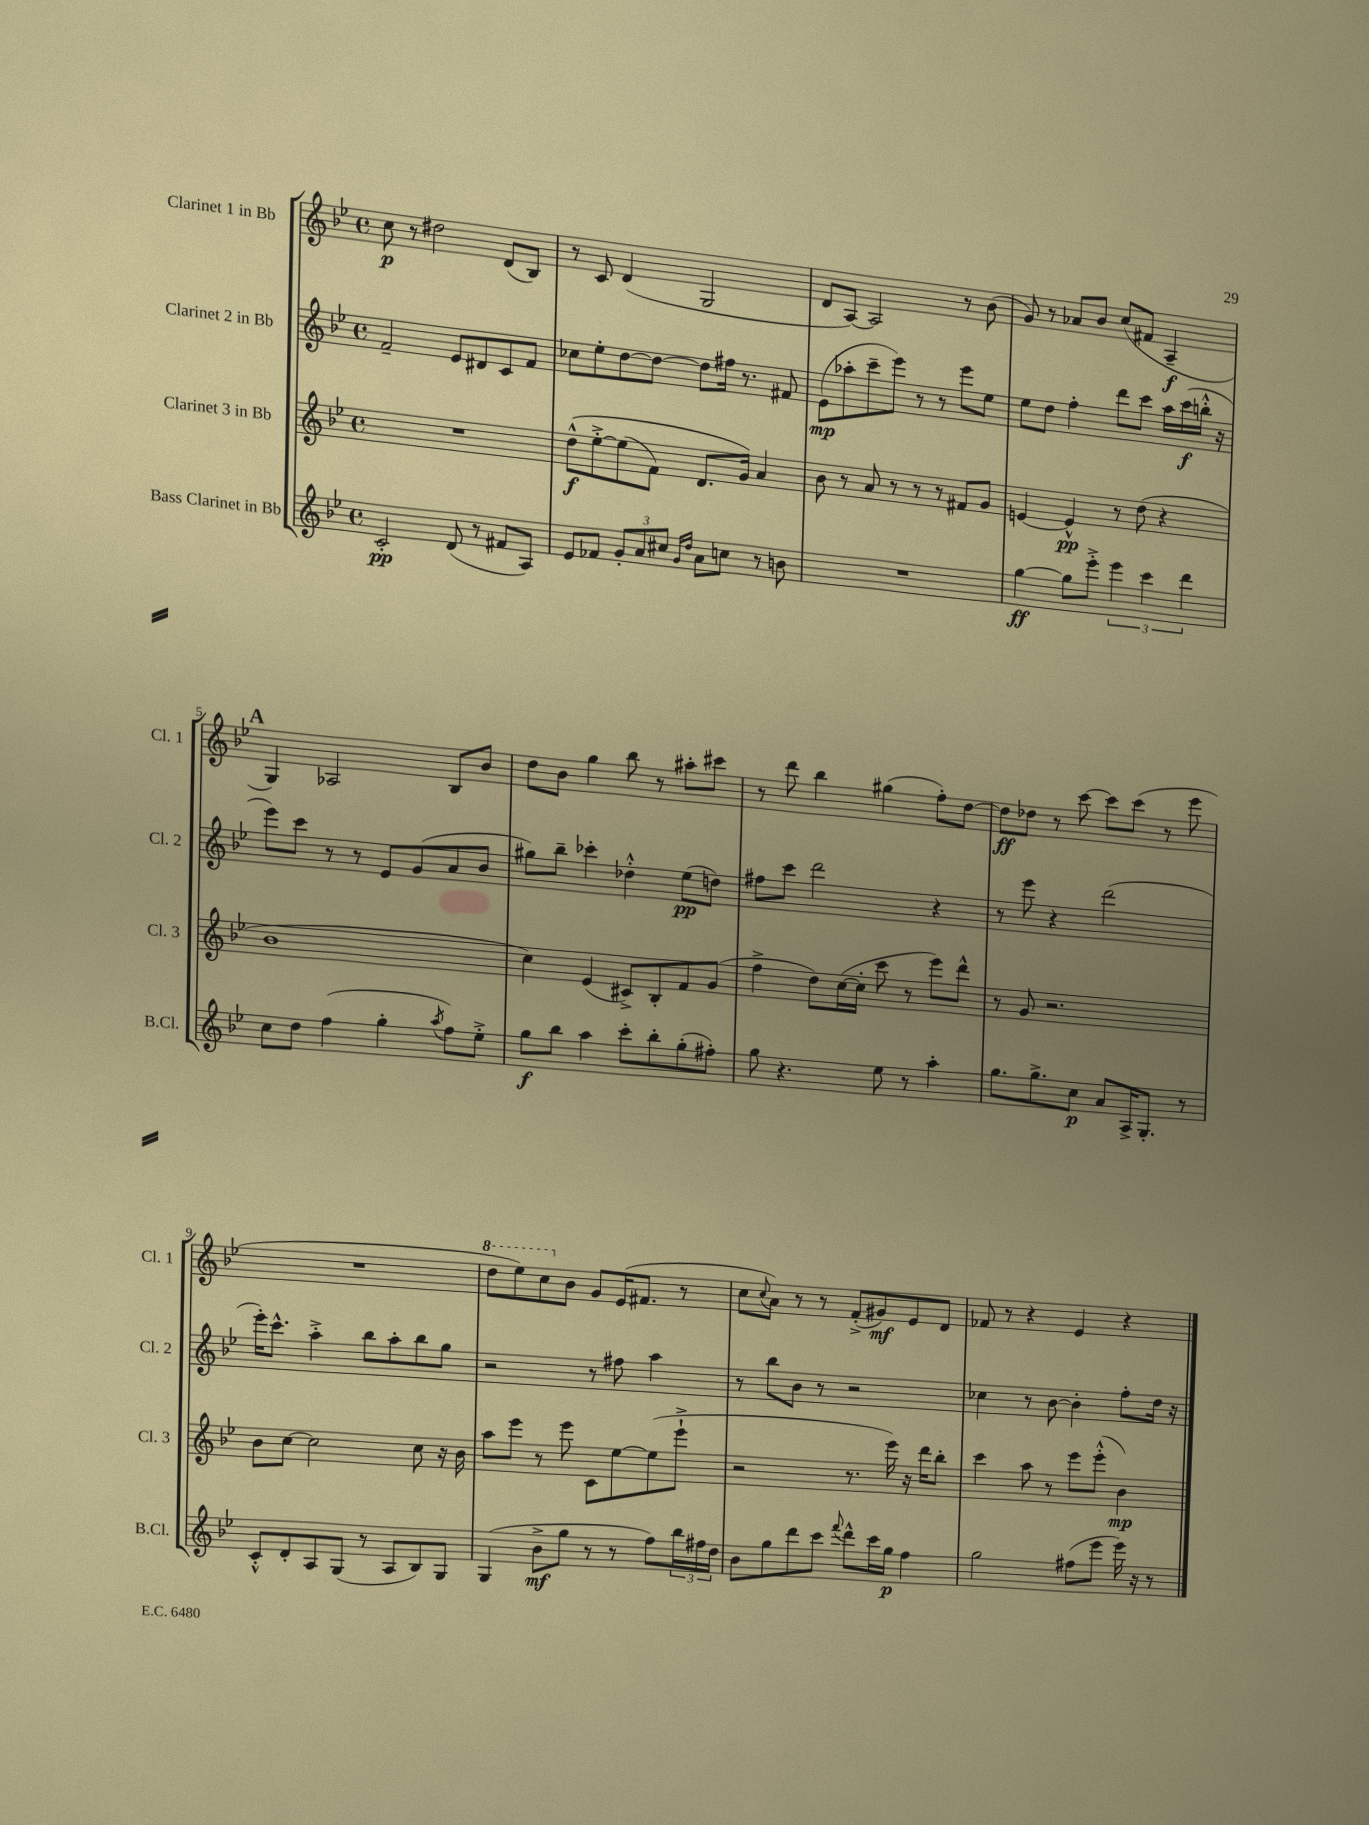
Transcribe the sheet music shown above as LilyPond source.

<<
\new StaffGroup <<
\new Staff = "s0" \with { instrumentName = "Clarinet 1 in Bb" shortInstrumentName = "Cl. 1" } {
    \clef treble \key bes \major \defaultTimeSignature \time 4/4
    c''8\p r8 dis''2 d'8( bes8) |
    r8 c'8 d'4( g2 |
    d'8 a8~) a2 r8 bes'8( |
    g'8) r8 aes'8 bes'8 c''8( fis'8 a4--\f |
    \mark \markup { \bold "A" } g4) aes2 bes8 bes'8 |
    d''8 bes'8 g''4 bes''8 r8 ais''8-. cis'''8 |
    r8 d'''8 bes''4 gis''4( f''8-.) d''8~ |
    d''8\ff des''8 r8 c'''8~ c'''8 c'''8( r8 ees'''8 |
    R1 |
    \ottava #1 d'''8 ees'''8) c'''8 \ottava #0 bes'8 g'8 ees'16( fis'8. r8 |
    c''8 \appoggiatura { c''8 } a'8) r8 r8 f'8-.->( gis'8\mf) ees'8 d'8 |
    fes'8 r8 r4 ees'4 r4 \bar "|." |
}
\new Staff = "s1" \with { instrumentName = "Clarinet 2 in Bb" shortInstrumentName = "Cl. 2" } {
    \clef treble \key bes \major \defaultTimeSignature \time 4/4
    f'2-- ees'8 dis'8 c'8 f'8 |
    ces''8 ees''8-. d''8~ d''8~ d''8 fis''16 r8. fis'8 |
    ees'8\mp( aes''8-. c'''8-- ees'''8) r8 r8 ees'''8 ees''8 |
    ees''8 d''8 f''4-. d'''8 c'''8 a''16 c'''16\f( b''16-.-^ r16 |
    \mark \markup { \bold "A" } ees'''8) c'''8 r8 r8 ees'8 g'8( a'8 bes'8 |
    gis''8) bes''8-- ces'''4-. des''4-.-^ ees''8\pp( d''8) |
    fis''8 c'''8 d'''2 r4 |
    r8 ees'''8 r4 d'''2( |
    ees'''16-.) c'''8.-^ a''4-.-> bes''8 a''8-. bes''8 g''8 |
    r2 r8 fis''8 a''4 |
    r8 bes''8 bes'8 r8 r2 |
    ces''4 r8 bes'8~ bes'4-. f''8-. d''16 r16 \bar "|." |
}
\new Staff = "s2" \with { instrumentName = "Clarinet 3 in Bb" shortInstrumentName = "Cl. 3" } {
    \clef treble \key bes \major \defaultTimeSignature \time 4/4
    R1 |
    d''8-^\f\( ees''8~-.-> ees''8( f'8) d'8. g'16\) a'4 |
    bes'8 r8 a'8 r8 r8 r8 fis'8 g'8 |
    e'4~ e'4-^\pp r8 d''8( r4 |
    \mark \markup { \bold "A" } bes'1 |
    c''4) ees'4( cis'8->) bes8-. f'8 g'8( |
    f''4-> d''8) c''16~( c''16-. c'''8 r8 ees'''8) d'''8-^ |
    r8 g'8 r2. |
    bes'8 c''8~ c''2 c''8 r16 bes'16 |
    a''8 ees'''8 r8 ees'''8 c'8 ees''8~ ees''8( ees'''8-!-> |
    r2 r8. ees'''16) r16 d'''16 bes''8-. |
    c'''4 a''8 r8 ees'''8 ees'''8-.-^( bes'4\mp) \bar "|." |
}
\new Staff = "s3" \with { instrumentName = "Bass Clarinet in Bb" shortInstrumentName = "B.Cl." } {
    \clef treble \key bes \major \defaultTimeSignature \time 4/4
    c'2-.\pp d'8( r8 fis'8 a8) |
    ees'8 fes'8 \tuplet 3/2 { g'8-. a'8 cis''8 } \grace { g'16 d''16 } a'8 c''8 r8 b'8 |
    R1 |
    g''4~\ff g''8 ees'''8-.-> \tuplet 3/2 { ees'''4 c'''4 d'''4 } |
    \mark \markup { \bold "A" } c''8 d''8 f''4( g''4-. \acciaccatura { a''8 } f''8) ees''8-.-> |
    g''8\f bes''8 a''4 c'''8-. bes''8-. g''8-.( fis''8-.) |
    g''8 r4. ees''8 r8 a''4-. |
    g''8. g''8.-> c''8\p a'8 a16-> g8.-. r8 |
    c'8-.-^ d'8-. a8 g8( r8 a8 bes8) g8 |
    g4( bes'8->\mf g''8 r8 r8 f''8) \tuplet 3/2 { bes''16 fis''16 d''16 } |
    bes'8 g''8 d'''8 c'''8 \appoggiatura { f'''8 } d'''8-^ c'''16 g''16\p f''4 |
    g''2 fis''8( ees'''8 ees'''16) r16 r8 \bar "|." |
}
>>
>>
